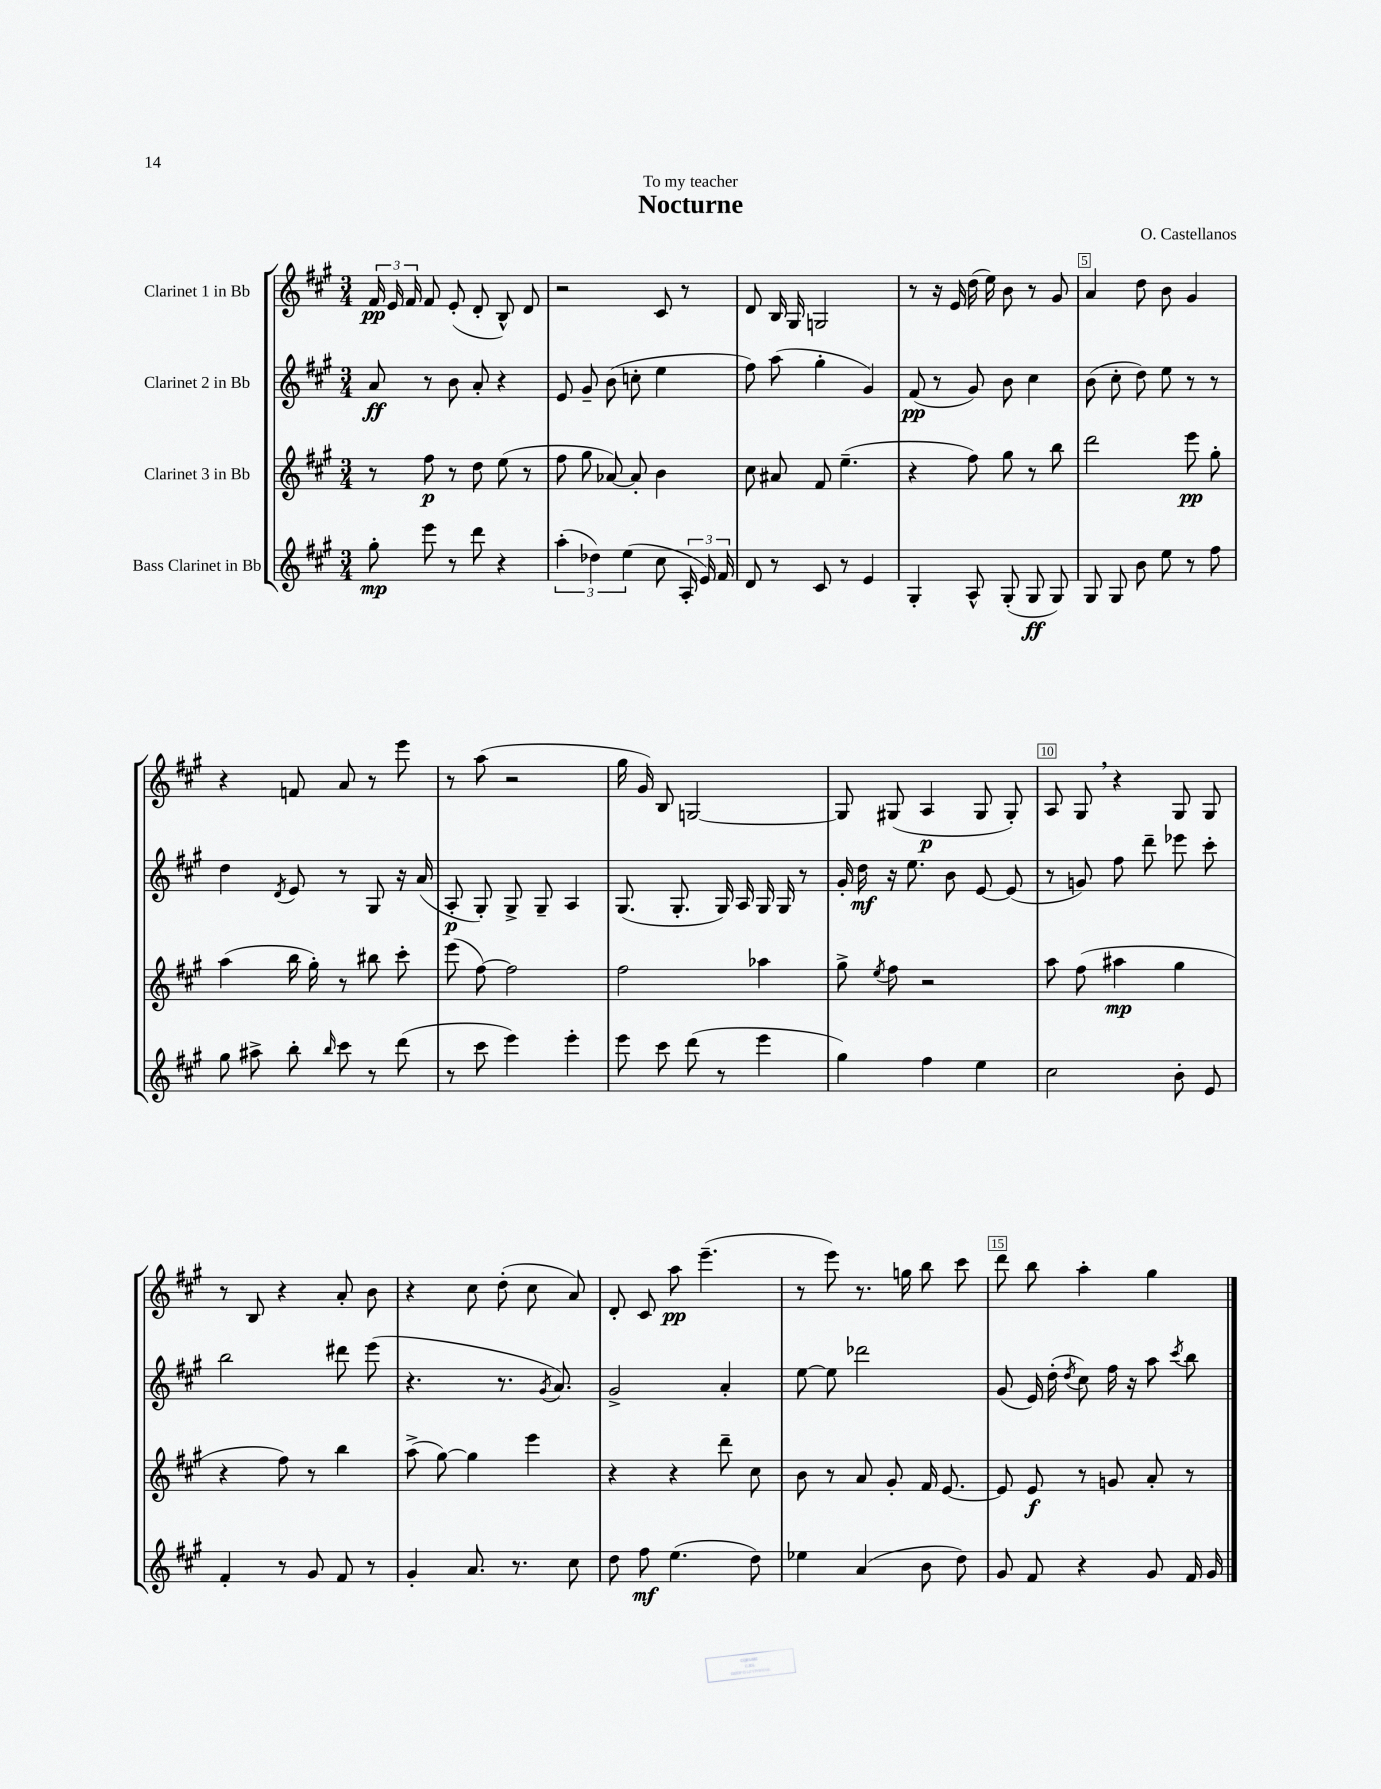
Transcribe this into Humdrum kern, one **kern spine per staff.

**kern	**kern	**kern	**kern
*staff4	*staff3	*staff2	*staff1
*clefG2	*clefG2	*clefG2	*clefG2
*k[f#c#g#]	*k[f#c#g#]	*k[f#c#g#]	*k[f#c#g#]
*M3/4	*M3/4	*M3/4	*M3/4
8gg#'\	8r	8a/	24f#/
.	.	.	24e/
.	.	.	24f#/
8eee\	8ff#\	8r	8f#/
8r	8r	8b\	(8e'/
8ddd\	8dd\	8a'/	8d'/
4r	(8ee\	4r	8B^^/)
.	8r	.	8d/
=	=	=	=
(6aa'\	8ff#\	8e/	2r
.	8gg#\	8g#~/	.
6dd-\)	.	.	.
.	[8a-/)	(8b\	.
(6ee\	.	.	.
.	8a-'/]	8cc'\	.
8cc#\	4b\	4ee\	8c#/
24A'/	.	.	8r
24e/)	.	.	.
24f#/	.	.	.
=	=	=	=
8d/	8cc#\	8ff#\)	8d/
8r	8a#/	(8aa\	16B/
.	.	.	16G#/
8c#/	8f#/	4gg#'\	2G/
8r	(4.ee~\	.	.
4e/	.	4g#/)	.
=	=	=	=
4G#'/	4r	(8f#/	8r
.	.	8r	16r
.	.	.	16e/
8A^^/	8ff#\)	8g#/)	(16dd\
.	.	.	16ee\)
(8G#'/	8gg#\	8b\	8b\
8G#/	8r	4cc#\	8r
8G#/)	8bb\	.	8g#/
=	=	=	=
8G#/	2ddd\	(8b\	4a/
8G#/	.	8cc#'\	.
8b\	.	8dd\)	8dd\
8ee\	.	8ee\	8b\
8r	8eee\	8r	4g#/
8ff#\	8gg#'\	8r	.
=	=	=	=
8gg#\	(4aa\	4dd\	4r
8aa#^\	.	.	.
.	.	8qd/	.
8bb'\	16bb\	8e/	8f/
.	16gg#'\)	.	.
16qqbb/	.	.	.
8ccc#\	8r	8r	8a/
8r	8bb#\	8G#/	8r
(8ddd\	8ccc#'\	16r	8eee\
.	.	(16a/	.
=	=	=	=
8r	(8eee\	8A'/	8r
8ccc#\	[8ff#\)	8G#'/)	(8aa\
4eee\)	2ff#\]	8G#^/	2r
.	.	8G#~/	.
4eee'\	.	4A/	.
=	=	=	=
8eee\	2ff#\	(8.G#/	16gg#\
.	.	.	16g#/)
8ccc#\	.	.	8B/
.	.	8.G#'/	.
(8ddd\	.	.	[2G/
8r	.	16G#/)	.
.	.	16A/	.
4eee\	4aa-\	16G#/	.
.	.	16G#/	.
.	.	8r	.
=	=	=	=
4gg#\)	8gg#^\	16g#'/	8G/]
.	.	16dd\	.
.	8qee/	.	.
.	8ff#\	16r	(8G#/
.	.	8.ee\	.
4ff#\	2r	.	4A/
.	.	8b\	.
4ee\	.	[8e/	8G#/
.	.	(8e/]	8G#'/)
=	=	=	=
2cc#\	8aa\	8r	8A/
.	(8ff#\	8g/)	8G#/
.	4aa#\	8ff#\	4r
.	.	8ddd~\	.
8b'\	4gg#\	8eee-\	8G#/
8e/	.	8ccc#'\	8G#/
=	=	=	=
4f#'/	4r	2bb\	8r
.	.	.	8B/
8r	8ff#\)	.	4r
8g#/	8r	.	.
8f#/	4bb\	8ddd#\	8a'/
8r	.	(8eee\	8b\
=	=	=	=
4g#'/	(8aa^\	4.r	4r
.	[8gg#\)	.	.
8.a/	4gg#\]	.	8cc#\
.	.	8.r	(8dd'\
8.r	.	.	.
.	4eee\	.	8cc#\
.	.	8qg#/	.
.	.	8.a/)	.
8cc#\	.	.	8a/)
=	=	=	=
8dd\	4r	2g#^/	8d'/
8ff#\	.	.	8c#/
(4.ee\	4r	.	8aa\
.	.	.	(4.eee~\
.	8ddd~\	4a'/	.
8dd\)	8cc#\	.	.
=	=	=	=
4ee-\	8b\	[8ee\	8r
.	8r	8ee\]	8eee\)
(4a/	8a/	2ddd-\	8.r
.	8g#'/	.	.
.	.	.	16gg\
8b\	16f#/	.	8bb\
.	[8.e/	.	.
8dd\)	.	.	8ccc#\
=	=	=	=
8g#/	8e/]	(8g#/	8ddd\
8f#/	8e/	16e/)	8bb\
.	.	(16dd'\	.
.	.	8qdd/	.
4r	8r	8cc#\)	4aa'\
.	8g/	16ff#\	.
.	.	16r	.
8g#/	8a'/	8aa\	4gg#\
.	.	8qccc#/	.
16f#/	8r	8bb\	.
16g#/	.	.	.
==	==	==	==
*-	*-	*-	*-
